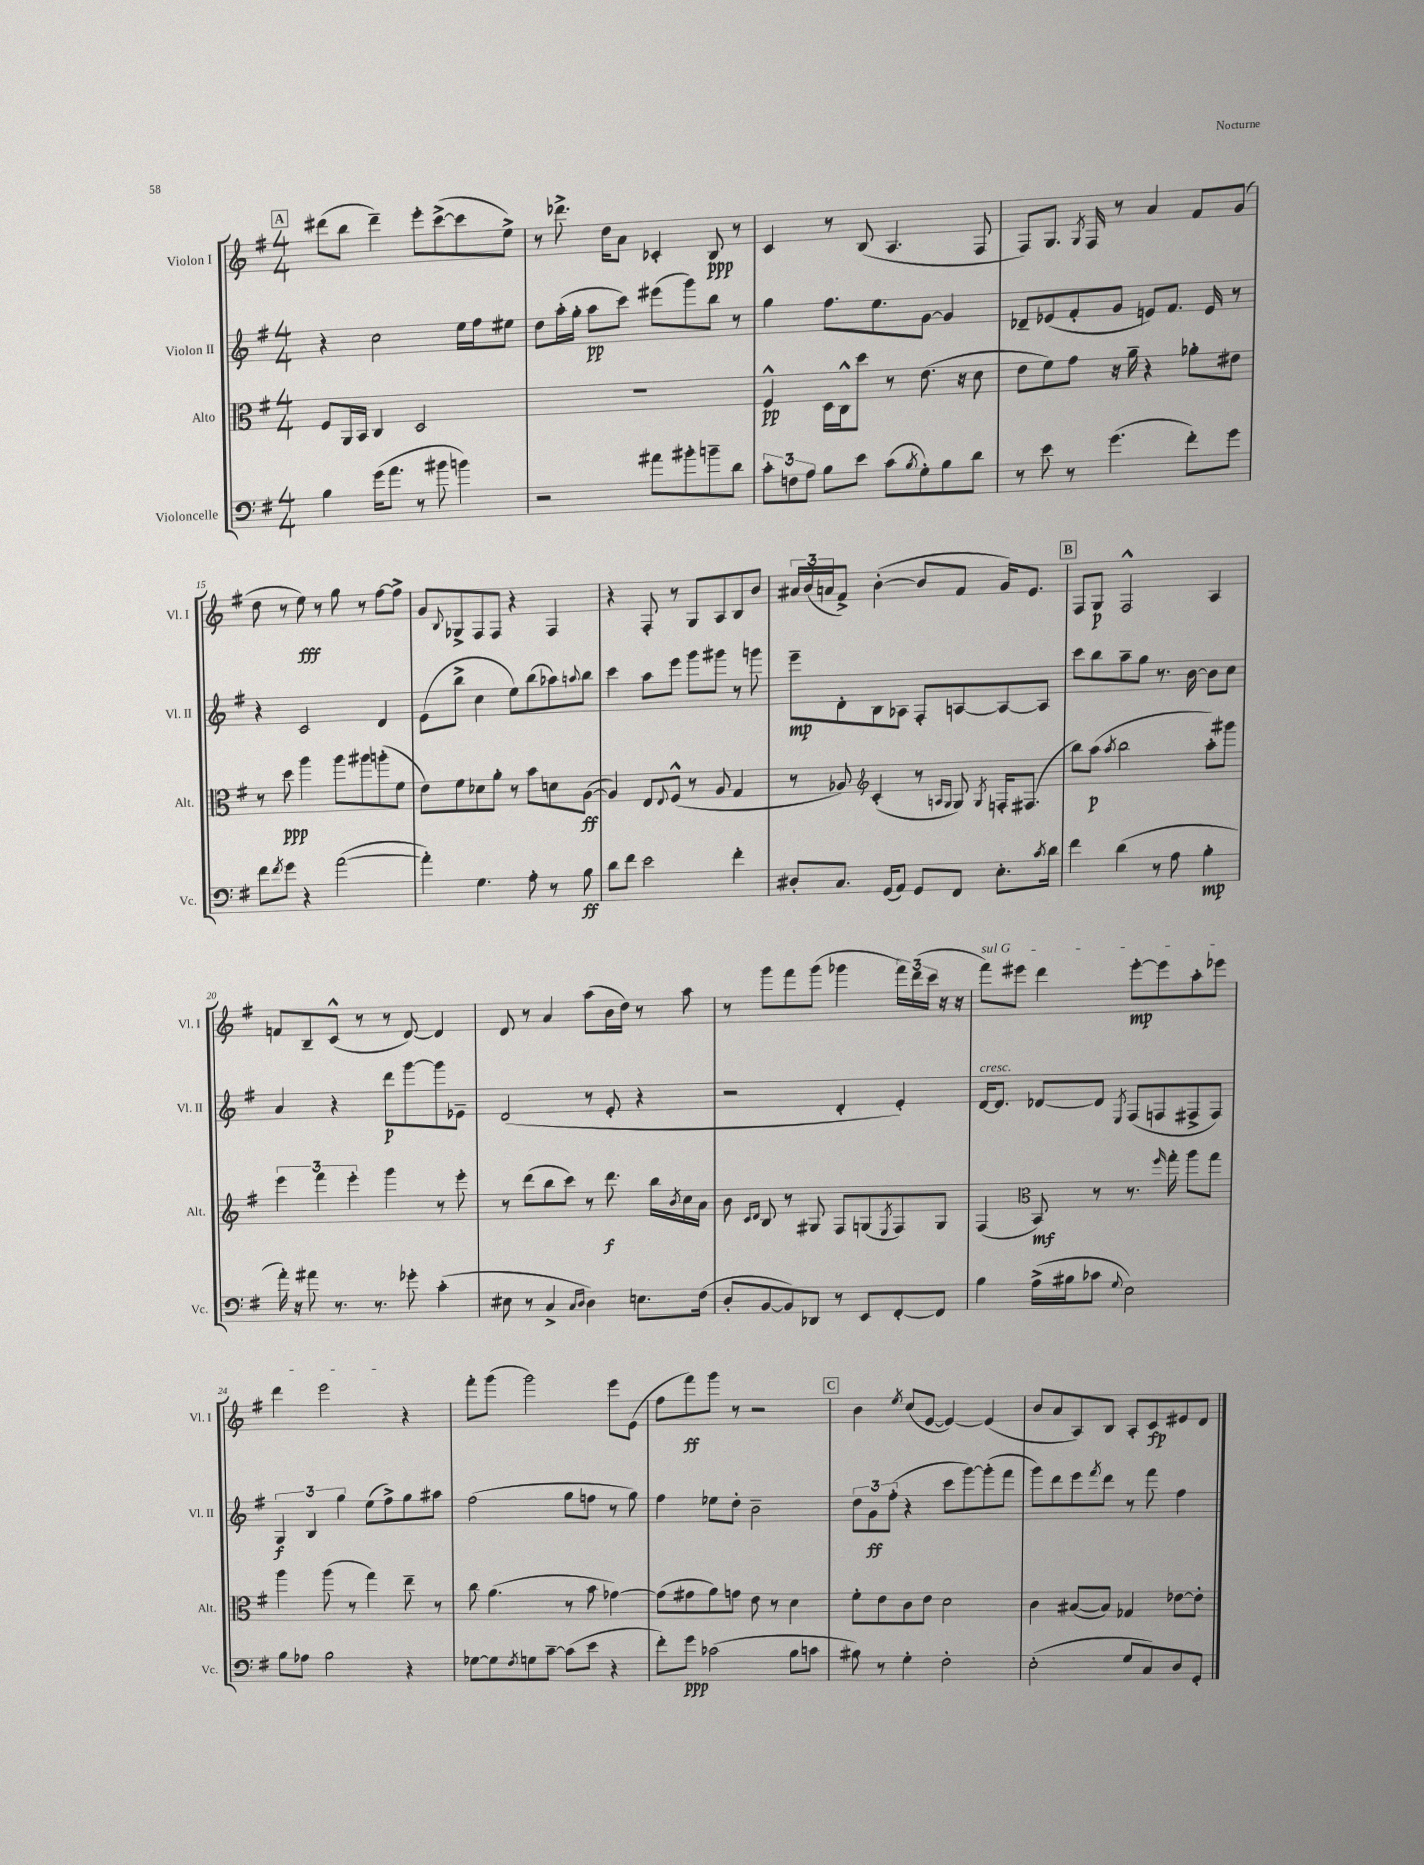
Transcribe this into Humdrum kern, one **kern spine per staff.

**kern	**kern	**kern	**kern
*staff4	*staff3	*staff2	*staff1
*clefF4	*clefC3	*clefG2	*clefG2
*k[f#]	*k[f#]	*k[f#]	*k[f#]
*M4/4	*M4/4	*M4/4	*M4/4
4B\	8F#/L	4r	(8ddd#\L
.	16AA/L	.	8bb\J
.	16BB/JJ	.	.
(16g\LK	4C/	2cc\	4ddd#~\)
8.a\J	.	.	.
8r	2D/	.	8eee'\L
8b#\	.	.	([8ccc^\
4b\)	.	16ee\LL	8ccc\]
.	.	16ff#\J	.
.	.	8ee#\J	8ee^\J)
=	=	=	=
2r	1r	8dd\L	8r
.	.	(16aa'\L	8.ddd-^\
.	.	16gg'\JJ	.
.	.	8aa\L	.
.	.	.	16dd\LK
.	.	8ccc\J)	8a\J
8a#\L	.	(8eee#\L	4c-'/
8b#'\	.	8ggg\)	.
8b~\	.	8bb\J	8B/
8d\J	.	8r	8r
=	=	=	=
12c'\L	4F#^^/	4gg\	4c/
12F\	.	.	.
12A\J	.	.	.
8B\L	16D\LL	8.ff#\L	8r
.	16C^^\J	.	.
8e\J	8dd\J	.	(8B/
.	.	8.ee\	.
(8c\L	8r	.	4.A/
8qB/	.	.	.
8G'\)	(8.e\	[8g\J	.
8B\	.	4g/]	.
.	16r	.	.
8d\J	8d\	.	8F#/
=	=	=	=
8r	8e\L	8d-~/L	8F#/L)
8e\	8f#\)	(8e-/	8.G/J
8r	8g\J	8f#'/	.
.	.	.	8qG/
.	.	.	16F#/
(4.g\	16r	8g/J	8r
.	16a~\	.	.
.	4r	8e/L)	4a/
.	.	8.f#/J	.
8f#'\L)	8a-'\L	.	8f#/L
.	.	16e/	.
8g\J	8e#\J	8r	(8g/J
=	=	=	=
8f#\L	8r	4r	8dd\
8qf#/	.	.	.
8g\J	8dd\	.	8r
4r	4aa\	2c/	8ee\)
.	.	.	8r
([2a\	8aa\L	.	8gg\
.	8aa#\	.	8r
.	(8aa'\	4d/	[8ff#\L
.	8f#\J	.	8ff#^\]J
=	=	=	=
4a'\])	8e\L)	(8e\L	8g/L
.	.	.	8qqB/
.	8f#\	8bb^\J	8G-^/
4.G\	8d-\	4cc\	8F#/
.	8a'\J	.	8F#/J
.	8r	8ee\L)	4r
8A'\	8b\L	(8bb\	.
8r	8d\	8aa-\)	4F#/
.	.	8qqaa/	.
8B\	([8A\J	8bb\J	.
=	=	=	=
8d\L	4A/])	4ccc\	4r
8f#\J	.	.	.
2e\	8E/L	8aa\L	8F#'/
.	8qqE/	.	.
.	(8F#^^/J	8eee\J	8r
.	8r	8ggg\L	8G/L
.	8A/	8ggg#\J	8A/
4f#'\	4G/	8r	8B/
.	.	8ggg\	8b/J
=	=	=	=
8D#'/L	8r	8eee~\L	24a#/LL
.	.	.	(24b/
.	.	.	24a/J
8.C/J	8A-/)	8d'\	8f#^/J)
*	*clefG2	*	*
.	(4c'/	8B\	([4b'\
(16GG/LK	.	.	.
8AA/J)	.	8A-\J	.
8GG/L	8r	8F#'/L	8b/]L
.	16qqA/LL	.	.
.	16qqG/JJ	.	.
8FF#/J	8G/)	[8A/	8f#/J
.	8qG/	.	.
8.E'\L	16F'/LK	8A/_	16g/LK)
.	(8.F#/J	.	8.e/J
.	.	8A/]J	.
8qc/	.	.	.
16d\Jk	.	.	.
=	=	=	=
4f#\	8bb\L)	8ccc\L	8F#/L
.	(8aa\J	8bb\	8G/J
.	8qaa/	.	.
(4d\	2bb\	8aa~\	2F#^^/
.	.	8gg\J	.
8r	.	8.r	.
8A\	.	.	.
.	.	[16b\	.
4B'\	8aa'\L)	8b\]L	4A/
.	8ggg#\J	8cc\J	.
=	=	=	=
16a'\)	6eee\	4a/	8f/L
16r	.	.	.
8a#\	.	.	8B~/
.	6fff#\	.	.
8.r	.	4r	(8c^^/J
.	6eee'\	.	.
.	.	.	8r
8.r	.	.	.
.	4ggg\	8ddd\L	8r
8g-'\	.	[8ggg\	[8d/)
(4c'\	8r	8ggg\]	4d/]
.	8eee'\	8e-~\J	.
=	=	=	=
8E#\	8r	(2d/	8d/
8r	(8ddd\L	.	8r
4C^/	8bb\	.	4a/
.	8ccc\J)	.	.
16qqC/LL	.	.	.
16qqD/JJ	.	.	.
4D\)	8r	8r	(8aa\L
.	8.ddd\	8e'/	16b\L
.	.	.	16dd\JJ)
8.E\L	.	4r	8r
.	16bb\LL	.	.
.	8qb/	.	.
.	16cc\	.	8aa\
(16F#\Jk	16a\JJ	.	.
=	=	=	=
8D'/L	8b\	2r	8r
.	16qqc/LL	.	.
.	16qqd/JJ	.	.
[8BB/	8B/	.	8ggg\L
8BB/])	8r	.	8fff#\
8DD-/J	8G#/	.	(8ggg\J
8r	8F#/L	4d'/	4ggg-\
8EE/L	(8G/	.	.
.	8qE/	.	.
[8FF#'/	8F#/)	4e'/)	24fff#\LL)
.	.	.	(24ddd\
.	.	.	24ccc\JJ
8FF#/]J	8G/J	.	16r
.	.	.	16r
=	=	=	=
4B\	(4F#/	[16d/LK	8fff#\L)
.	.	8.d/]J	.
.	.	.	8eee#\J
*	*clefC3	*	*
(16A^\LL	8BB/)	[8d-/L	4ddd\
16B#\J	.	.	.
8c-\J	8r	8d-/]J	.
8qqG/	.	8qE/	.
2E\)	8.r	(8F#/L	[8eee#'\L
.	.	8F/	8eee#\]
.	16qqff#/	.	.
.	16gg'\	.	.
.	8aa\L	8F#^/	8aa'\
.	8gg\J	8F#/J)	8eee-\J
=	=	=	=
8B\L	4aa\	6G/	4ddd\
8A-\J	.	.	.
.	.	6B/	.
2B\	(8aa\	.	2eee\
.	.	6gg\	.
.	8r	.	.
.	4gg\)	(8ee\L	.
.	.	8ff#^\)	.
4r	8ee~\	8gg\	4r
.	8r	8aa#\J	.
=	=	=	=
[8G-\L	8cc\	(2ff#\	8fff#'\L
8G-\]	(4.a\	.	(8ggg\J
8qF#/	.	.	.
8G\	.	.	2ggg\)
[8c~\J	.	.	.
(8c\]L	8r	8gg\L	.
8e\J	8b\	8ff\J	.
4r	[4g-\)	8r	8eee\L
.	.	8gg\)	(8e\J
=	=	=	=
8f#'\L)	(8g-\]L	4ff#\	8ff#\L
8g\J	8g#\	.	8fff#\)
(2c-\	8a\)	8ee-\L	8ggg\J
.	8g\J	8dd'\J	8r
.	8e\	2b~\	2r
.	8r	.	.
8B\L	4d\	.	.
8c\J	.	.	.
=	=	=	=
8B#\)	8f#'\L	12dd\L	4b\
.	.	12g\	.
8r	8e\	.	.
.	.	(12ff#'\J	.
.	.	.	8qee/
4G'\	8c\	4r	(8cc/L
.	8e\J	.	[8e/J
2F#'\	2d\	8ccc\L	4e/_)
.	.	[8ggg\)	.
.	.	(8ggg'\]	(4e/]
.	.	8fff#\J	.
=	=	=	=
(2E'\	4c\	8ggg\L)	8b/L
.	.	8ddd\	8a/
.	([8B#/L	8eee\	8A/)
.	.	8qfff#/	.
.	8B#/]J)	8ddd\J	8B/J
8G/L	4G-/	8r	8A'/L
8C/)	.	8fff#\	8c/
8D/	[8e-\L	4ff#\	8e#/
8GG'/J	8e-'\]J	.	8d/J
==	==	==	==
*-	*-	*-	*-
